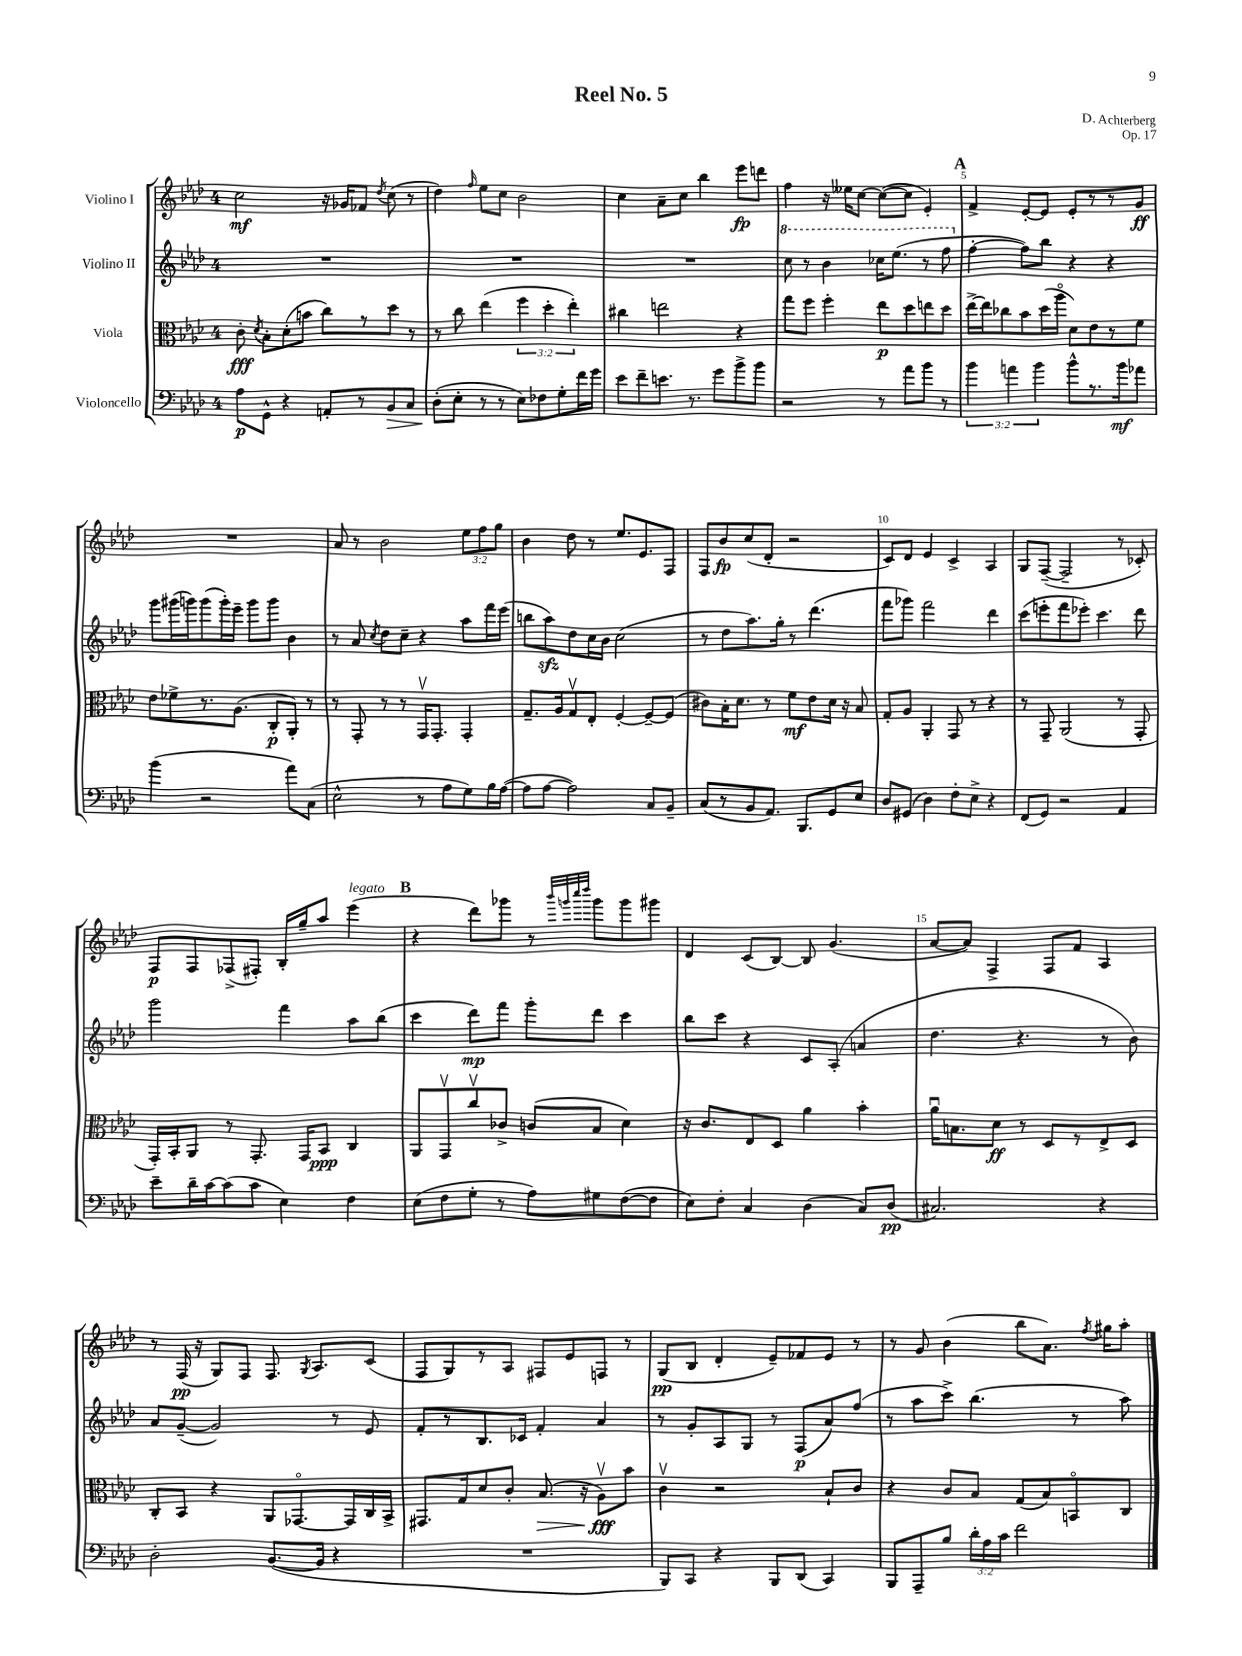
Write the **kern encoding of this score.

**kern	**kern	**kern	**kern
*staff4	*staff3	*staff2	*staff1
*clefF4	*clefC3	*clefG2	*clefG2
*k[b-e-a-d-]	*k[b-e-a-d-]	*k[b-e-a-d-]	*k[b-e-a-d-]
*M4/4	*M4/4	*M4/4	*M4/4
8A-	8c'	1r	2cc
.	8qd-	.	.
8GG^^	8B-'	.	.
4r	(8d-'	.	.
.	8b	.	.
8AA'	8cc)	.	16r
.	.	.	16g-
8r	8r	.	8f-
.	.	.	8qdd-
8BB-	8dd-	.	(8cc
8C	8r	.	8r
=	=	=	=
(8D-'	8r	1r	4dd-)
8E-'	8cc	.	.
.	.	.	16qqff
8r	(4ee-	.	8ee-
8r	.	.	8cc
8E-)	6ff	.	2b-
8F-	.	.	.
.	6dd-'	.	.
8G'	.	.	.
.	6ee-')	.	.
16f	.	.	.
16g	.	.	.
=	=	=	=
8e-	4cc#	1r	4cc
8f~	.	.	.
8.e	2ee	.	8a-~
.	.	.	8cc
8.r	.	.	.
.	.	.	4bb-
8g	.	.	.
8b-^	4r	.	8eee-
8b-	.	.	8ddd
=	=	=	=
2r	8gg	8ccc	4ff
.	8ff	8r	.
.	4ff'	4bb-	16r
.	.	.	16ee--
.	.	.	[8cc
8r	8ee-	16ccc-	(8cc_
.	.	(8.eee-	.
8a-	8dd-	.	8cc]
8b-	8ee	8r	4e-')
8r	8dd-	8fff	.
=	=	=	=
6b-	[16ee-^	[4ff'	4f^
.	16ee-]	.	.
.	8cc-	.	.
6a	.	.	.
.	8b-	8ff])	[8e-'
6b-	.	.	.
.	(16dd-	8bb-	8e-]
.	16aa-o	.	.
8b-^^	8d-)	4r	8e-'
8.r	8e-	.	8r
.	8r	4r	8r
16b-	.	.	.
8a-	8f	.	8g
=	=	=	=
(4b-	8e-	8ggg	1r
.	8f-^	(16ggg#	.
.	.	16ggg)	.
2r	8.r	(8ggg	.
.	.	16ggg')	.
.	(8.A-	16eee-~	.
.	.	8ggg	.
.	8C'	8ggg	.
8a-)	8AA-')	4b-	.
(8C	8r	.	.
=	=	=	=
2E-^^	8r	8r	8a-
.	8GG'	8a-	8r
.	.	8qcc	.
.	8r	8dd-	2b-
.	8r	8cc~	.
8r	16GGv	4r	.
.	8.GG'	.	.
8A-	.	.	.
8G)	4GG'	8aa-	12ee-
.	.	.	12ff
16B-	.	16fff	.
.	.	.	12gg
([16A-	.	(16eee-	.
=	=	=	=
8A-]	8.G~	8bb	4b-
[8A-	.	8aa-)	.
.	16A-	.	.
2A-])	8Gv	8dd-	8dd-
.	8E-'	16cc	8r
.	.	16b-	.
.	[4F'	(2cc	8.ee-
.	.	.	8.e-
8C	8F~_	.	.
8BB-~	(8F]	.	8F
=	=	=	=
(8C	8c#)	8r	8F
8r	16B-'	8dd-	8b-
.	8.d-	.	.
8BB-	.	8.aa-)	(8cc
8.AA-)	8r	.	8d-'
.	.	16gg'	.
.	8f	8r	2r
8.BBB-	.	.	.
.	8e-	(4.ddd-	.
8GG	16d-	.	.
.	16r	.	.
8E-	8B-	.	.
=	=	=	=
8D-	8G'	8fff	8c)
(8GG#	8A-	8ggg-)	8d-
4D-)	4AA-'	2fff	4e-
8F'	8GG	.	4c^
8E-^	8r	.	.
4r	4r	4ddd-	4A-
=	=	=	=
(8FF	8r	(8ccc	8G
8GG)	8GG~	8eee'	([8F~
2r	(2AA-	8fff	2F~]
.	.	8eee-')	.
.	.	4.ccc	.
4AA-	8r	.	8r
.	8GG'	8ddd-	8c-')
=	=	=	=
8e-~	16GG')	2ggg	8F
.	16BB-'	.	.
16d-~	8AA-	.	8F
[16c	.	.	.
(8c]	8r	.	(8F-^
8c	8.GG'	.	8F#')
4E-)	.	4fff	16B-'
.	16GG	.	16gg~
.	8BB-	.	8aa-
4F	4C	8aa-	(4eee-
.	.	(8bb-	.
=	=	=	=
(8E-	8AA-	4ccc	4r
8F	8GGv	.	.
8G'	8ccv	8ddd-)	8ddd-)
8r	8c-^	8fff	8ggg-
8A-)	(8c	8ggg'	8r
.	.	.	32qqbbb-
.	.	.	32qqggg
.	.	.	32qqcccc
.	.	.	32qqdddd-
8G#	8B-	8ddd-	8ggg
([8F	4d-)	4ccc	8ggg
8F]	.	.	8ggg#
=	=	=	=
8E-)	16r	8bb-	4d-
.	8.c	.	.
8F'	.	8ccc	.
4C	8E-	4r	(8c
.	8D-	.	[8B-)
(4D-	4a-	8c	8B-]
.	.	(8A-'	(4.g
8C)	4b-'	4a	.
(8D-	.	.	.
=	=	=	=
2.C#)	16a-u	4.dd-	[8a-
.	8.B	.	.
.	.	.	8a-])
.	8d-	.	4F^
.	8r	4.r	.
.	8D-	.	8F
.	8r	.	8f
4r	8E-^	8r	4A-
.	8D-	8b-)	.
=	=	=	=
2D-'	8C'	8a-	8r
.	8BB-	([8g~	(16F
.	.	.	16r
.	4r	2g])	8G)
.	.	.	8F
([8.BB-	8AA-	.	8.F
.	[8.GG-o	.	.
.	.	.	8qG
16BB-]	.	.	8.A-
4r	.	8r	.
.	16GG-]	.	.
.	16C	8e-	(8c
.	16BB-^	.	.
=	=	=	=
1r	8.GG#	8f'	8F
.	.	8r	8G)
.	16G	.	.
.	8d-	8.B-	8r
.	8c'	.	8A-
.	.	16c-	.
.	(8.B-	4f'	8F#
.	.	.	8e-
.	16r	.	.
.	8A-v)	4a-	8F
.	8b-	.	8r
=	=	=	=
8BBB-)	4cv	8r	(8G
8CC	.	8g'	8B-
4r	2r	8A-	4d-'
.	.	8G	.
8BBB-	.	8r	8e-~)
(8DD-	.	(8F	8f-
4CC)	8B-`	8a-)	8e-
.	8c	(8ff	8r
=	=	=	=
8BBB-	4r	8r	8r
8AAA-~	.	8aa-	8g
8B-	8c	8ccc^)	(4b-
24d-'	8B-	(4.bb-	.
24A-	.	.	.
24c	.	.	.
2f	(8G	.	8bb-
.	8B-)	.	8.a-)
.	8BBo	8r	.
.	.	.	8qff
.	.	.	16gg#
.	8C	8aa-)	8aa-'
==	==	==	==
*-	*-	*-	*-
